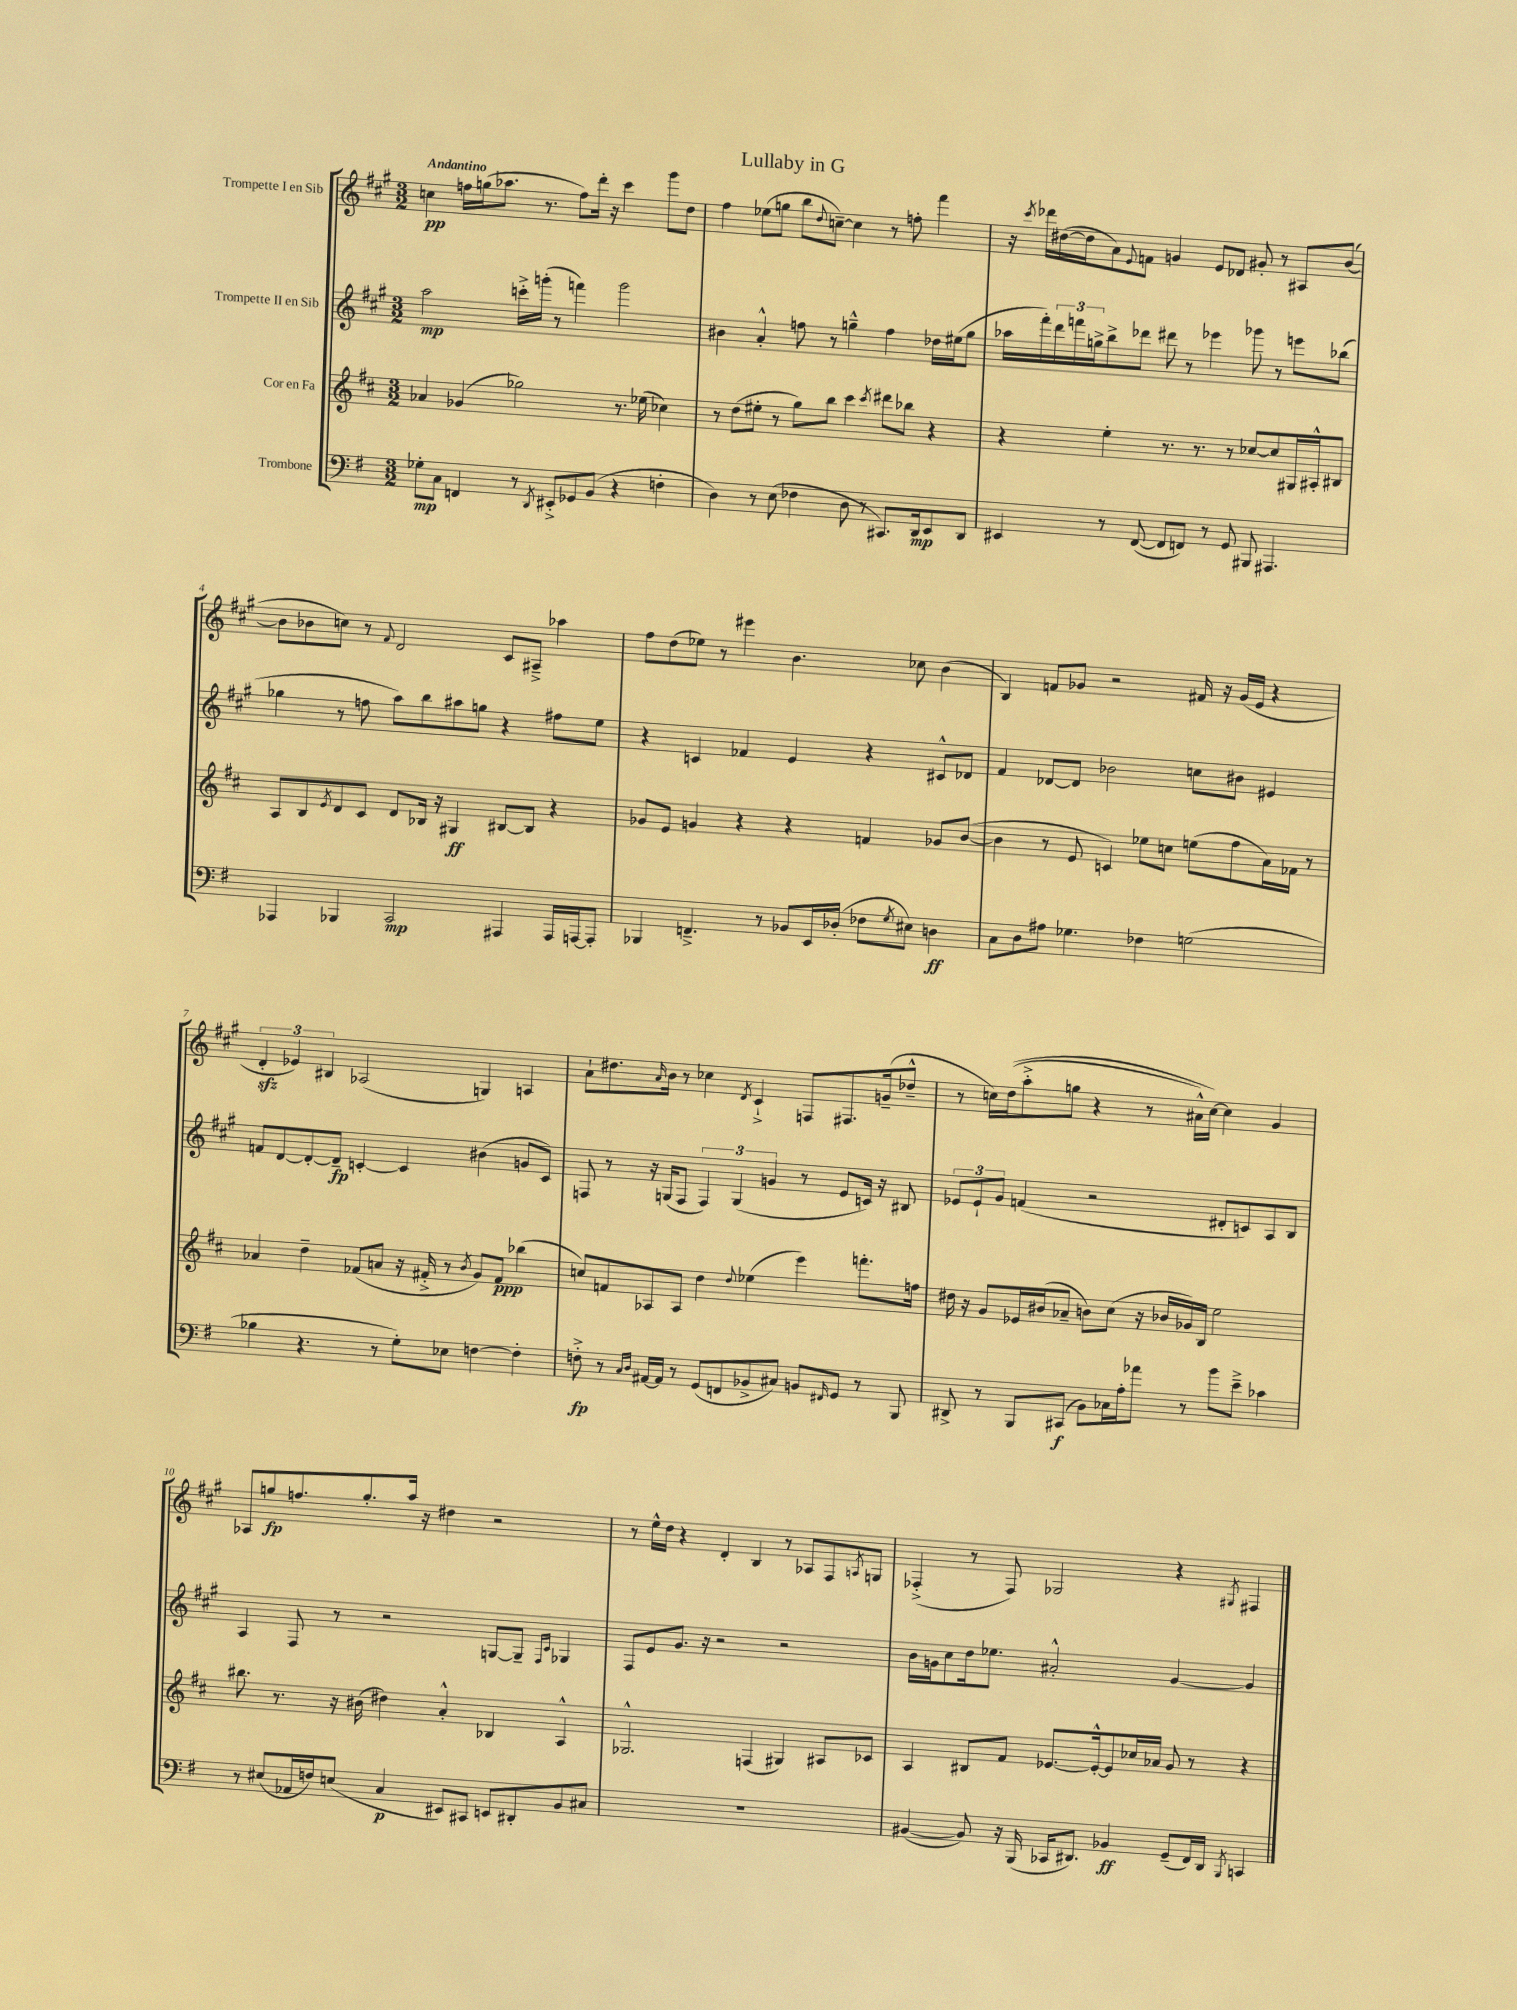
\header { title = "Lullaby in G" }
<<
\new StaffGroup <<
\new Staff = "s0" \with { instrumentName = "Trompette I en Sib" } {
    \clef treble \key a \major \numericTimeSignature \time 3/2 \tempo "Andantino"
    c''4\pp f''16 g''16( aes''8. r8. f''8) d'''16-. r16 cis'''4 gis'''8 d''8 |
    fis''4 ees''8( g''8 b''8 \appoggiatura { d''8 } c''8~--) c''4 r8 f''8-. fis'''4 |
    r16 \acciaccatura { cis'''8 } des'''16 dis''16~( dis''16 a'8) \appoggiatura { e'8 } f'8 g'4 e'8 des'8 gis'8-. r8 ais8 b'8~( |
    b'8 bes'8 c''8) r8 \appoggiatura { fis'8 } d'2 cis'8 ais8---> aes''4 |
    fis''8 d''8( ees''8) r8 eis'''4 b'4. ces''8 b'4( |
    b4) f'8 ges'8 r2 fis'16 r16 ges'16( e'16 r4 |
    \tuplet 3/2 { d'4-.\sfz ees'4) bis4 } aes2( g4) a4 |
    a'8-! dis''8. \grace { a'16 } b'16 r8 ces''4 \acciaccatura { d'8 } cis'4-!-> f8 fis8. g'16--( des''8---^ |
    r8 c''16) d''16(\( a''8-.-> g''8 r4 r8 ais'16-^) c''16~\) c''4 gis'4 |
    aes8 g''8\fp f''8. g''8.-. a''16 r16 dis''4 r2 |
    r8 e''16-^ d''16 r4 d'4-. b4 r8 aes8 fis8 \acciaccatura { a8 } g8 |
    fes4-.->( r8 fes8) ges2 r4 \acciaccatura { gis8 } fis4 \bar "|." |
}
\new Staff = "s1" \with { instrumentName = "Trompette II en Sib" } {
    \clef treble \key a \major \numericTimeSignature \time 3/2
    a''2\mp c'''16-.-> g'''16-.( r8 f'''4) g'''2 |
    bis'4 a'4-.-^ f''8 r8 g''4---^ f''4 des''16 eis''16( g''8 |
    aes''16 fis'''16-.) \tuplet 3/2 { d'''16 f'''16 g''16-> } b''8-> des'''8 dis'''8 r8 ees'''4 ges'''8 r8 e'''8 bes''8( |
    ges''4 r8 f''8 a''8) b''8 ais''8 g''8 r4 fis''8 e''8 |
    r4 c'4 fes'4 e'4 r4 cis'8-^ des'8 |
    fis'4 des'8~ des'8 bes'2 c''8 bis'8 eis'4 |
    f'8 d'8~ d'8~-. d'8--\fp c'4~-. c'4 bis'4( g'8 c'8) |
    f8 r8 r16 g16( f8 \tuplet 3/2 { f4) g4( g'4 } r8 e'8 c'16) r16 bis8 |
    \tuplet 3/2 { ees'8 ees'8-! gis'8 } f'4( r2 dis'8-. c'8) a8 b8 |
    a4 fis8 r8 r2 g8~ g8-- \grace { fis16 cis'16 } ges4 |
    fis8 e'8 gis'8. r16 r2 r2 |
    b'16 g'16 cis''8 d''16 ees''8. ais'2-.-^ g'4~ g'4 \bar "|." |
}
\new Staff = "s2" \with { instrumentName = "Cor en Fa" } {
    \clef treble \key d \major \numericTimeSignature \time 3/2
    aes'4 ges'4( ges''2) r8. ees''16( ces''4) |
    r8 d''8( eis''8-. r8 g''8) b''8 cis'''4 \acciaccatura { cis'''8 } dis'''8 bes''8 r4 |
    r4 e''4-. r8. r8. r8 ces''8~ ces''8 gis16 ais16-.-^ bis8 |
    a8 b8 \acciaccatura { e'8 } d'8 cis'8 d'8 bes16 r16 gis4\ff bis8~ bis8 r4 |
    ges'8 e'8 g'4 r4 r4 f'4 ges'8 b'8~( |
    b'4 r8 e'8 c'4) ees''8 c''8 e''8( fis''8 a'16) fes'16 r8 |
    aes'4 d''4-- fes'8( a'8 r16 fis'16-.-> r8 \acciaccatura { b'8 } g'8) fis'8\ppp bes''4( |
    c''8) f'8 aes8 aes8 d''4 \appoggiatura { d''8 } ees''4( e'''4) f'''8.-. f''16 |
    dis''16 r16 g'8 ees'16 bis'16( aes'8-- b'8) cis''8( r16 bes'16 ges'16) b16 e''2 |
    bis''8. r8. r16 bis'16( dis''4) a'4-.-^ bes4 a4-^ |
    ges2.-^ f4( gis4) ais8 ces'8 |
    a4 bis8 fis'8 ees'8.~ ees'16~-.-^ ees'8 ces''16 aes'16 g'8 r8 r4 \bar "|." |
}
\new Staff = "s3" \with { instrumentName = "Trombone" } {
    \clef bass \key g \major \numericTimeSignature \time 3/2
    ges8-.\mp c8 f,4 r8 \acciaccatura { d,8 } eis,8-.-> ges,8 b,8( r4 f4-. |
    d4) r8 e8( fes4 d8 r8 cis,8.) d,16\mp e,8 d,8 |
    eis,4 r8 fis,8~( fis,8 f,8) r8 g,8 bis,,8 ais,,4. |
    aes,,4 bes,,4 c,2\mp ais,,4 ais,,16 a,,16~ a,,8-. |
    bes,,4 f,4.---> r8 bes,8 e,16 des16-.( fes8 \acciaccatura { g8 } eis8) d4\ff |
    c8 d8 ais8 ges4. fes4 g2( |
    bes4 r4. r8 g8-.) ees8 f4~ f4-. |
    f8-.->\fp r8 \grace { c16 d16 } ais,16~ ais,16 r8 g,8( f,8 bes,8-> cis8) b,8 \grace { fis,16 } g,8 r8 b,,8 |
    dis,8-> r8 b,,8 cis,8\f( b,8) ces16 a16-. aes'8 r8 b'8 e'8---> ces'4 |
    r8 eis8( aes,16 f16) e8( c4\p eis,8) cis,8 e,8 dis,8-. b,8 cis8 |
    R1. |
    bis,4~( bis,8) r16 b,,16( ces,16 dis,8.) bes,4\ff g,8--( fis,16) dis,16 \acciaccatura { b,,8 } c,4 \bar "|." |
}
>>
>>
